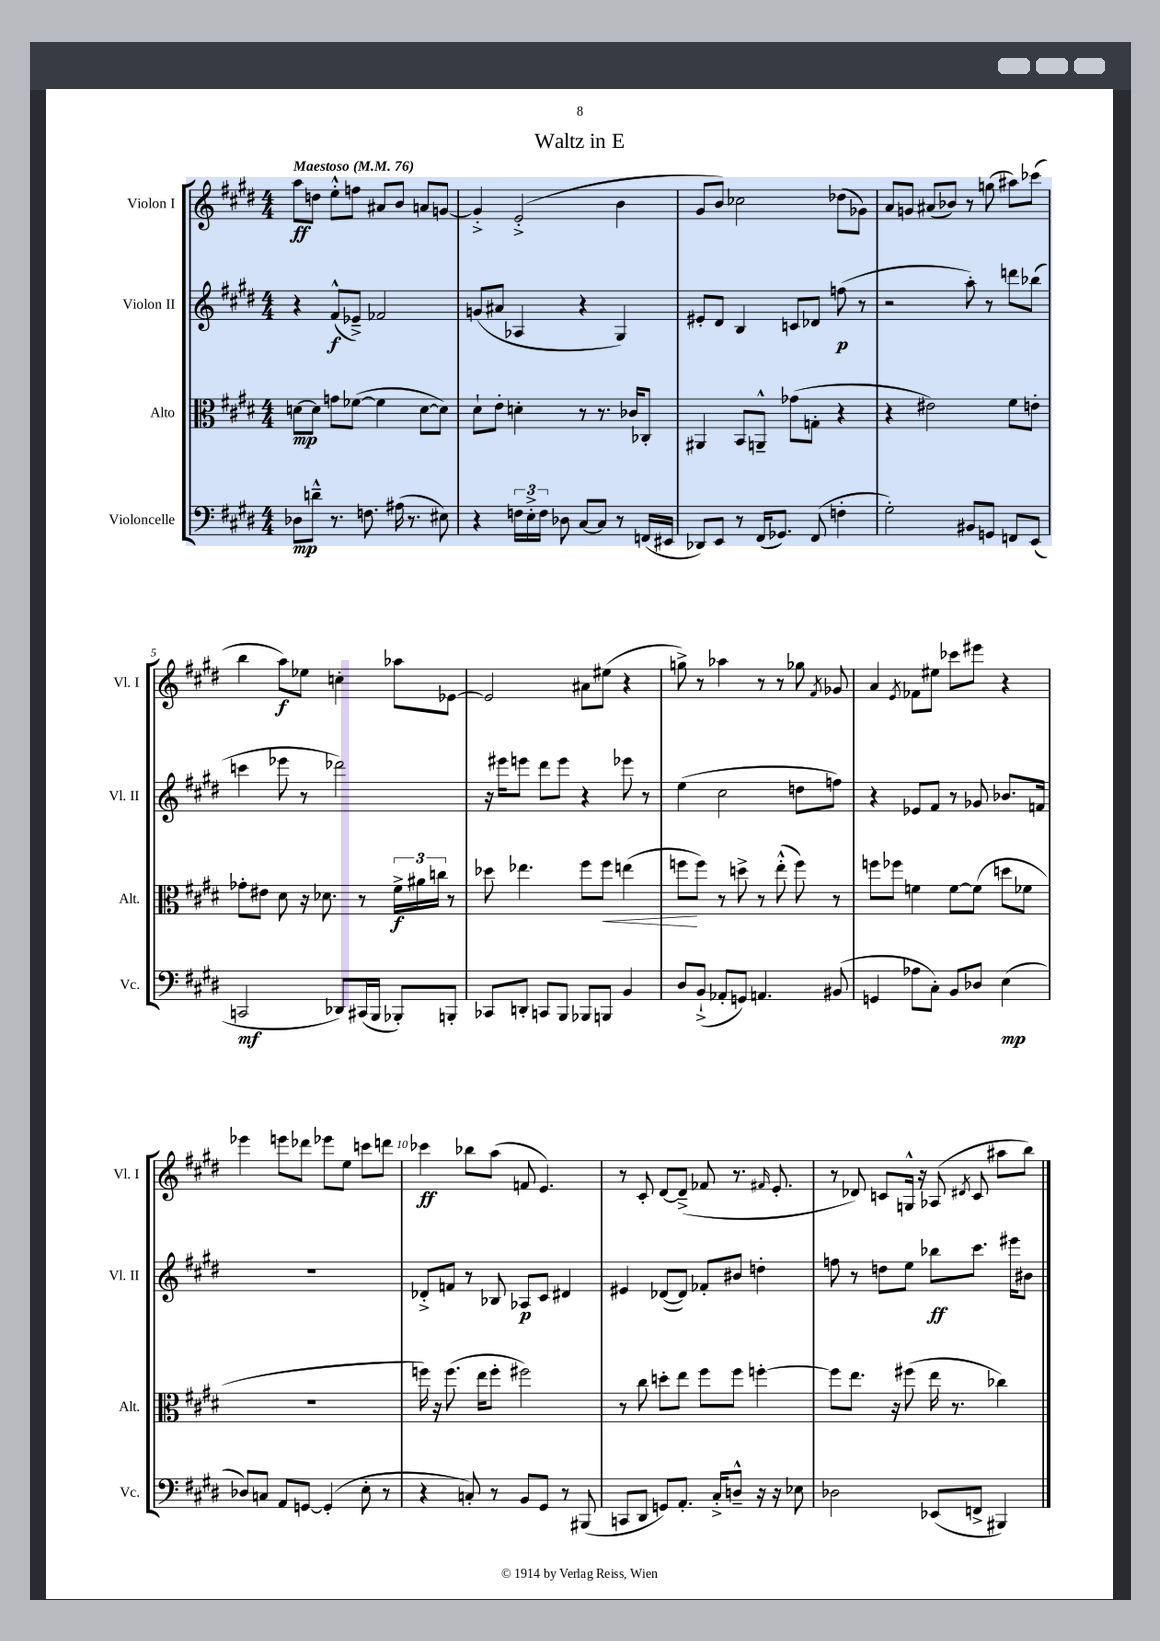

**kern	**kern	**kern	**kern
*staff4	*staff3	*staff2	*staff1
*clefF4	*clefC3	*clefG2	*clefG2
*k[f#c#g#d#]	*k[f#c#g#d#]	*k[f#c#g#d#]	*k[f#c#g#d#]
*M4/4	*M4/4	*M4/4	*M4/4
*MM76	*MM76	*MM76	*MM76
8D-\L	[8d\L	4r	8aa\L
8d~^^\J	8d\]J	.	8dd\J
8.r	8g\L	(8f#^^/L	8ee'^^\L
.	([8f-\J	8e-~^/J)	8ff\J
8.F\	.	.	.
.	4f-\]	2f-/	8a#/L
(16A#\	.	.	8b/J
8.r	.	.	.
.	[8d\L	.	8a/L
8E#\)	8d\]J)	.	[8g/J
=	=	=	=
4r	8d#`\L	(8g/L	4g'^/]
.	8e'\J	8a#/J	.
24F\LL	4d'\	4A-/	(2e'^/
24E'^\	.	.	.
24F\JJ	.	.	.
8D-\	.	.	.
[8C#/L	8r	4r	.
8C#/]J	8.r	.	.
8r	.	4G#/)	4b\
.	16c-/LK	.	.
(16FF/LL	8C-'/J	.	.
16EE#/JJ	.	.	.
=	=	=	=
8DD-/L)	4AA#/	8e#'/L	8g#/L
8EE/J	.	8d#/J	8b/J)
8r	8BB/L	4B/	2cc-\
(16FF#/LK	8AA~^^/J	.	.
8.GG-/J)	.	.	.
.	(8g-\L	8c/L	.
(8FF#/	8G'\J	8d-/J	.
4F'\	4r	(8ff\	(8dd-\L
.	.	8r	8g-\J)
=	=	=	=
2G#'\)	4r	2r	8a/L
.	.	.	8g/J
.	2e#\)	.	(8a#/L
.	.	.	8b-/J)
8BB#/L	.	8aa'\)	8r
8GG/J	.	8r	(8gg\
8FF/L	8f#\L	8ddd\L	8aa#\L)
(8EE/J	8e'\J	(8bb-\J	(8ccc-\J
=	=	=	=
2CC/	8g-'\L	4ccc\	4bb\
.	8e#\J	.	.
.	8d#\	8eee-\	8aa\L)
.	16r	8r	8ee-\J
.	8.d-\	.	.
8DD-/L)	.	2ddd-\)	4cc'\
(16CC#/L	8r	.	.
16BBB/JJ	.	.	.
8BBB-'/L)	24f#^\LL	.	8aa-\L
.	24a#\	.	.
.	24cc\JJ	.	.
8BBB'/J	8r	.	[8e-\J
=	=	=	=
8CC-/L	8dd-\	16r	2e-/]
.	.	16eee#\LK	.
8DD'/J	4.ee-\	8eee\J	.
8CC/L	.	8ddd#\L	.
8BBB/J	.	8eee\J	.
8BBB-/L	8ff#\L	4r	8a#\L
8BBB/J	8ff#\J	.	(8ee#\J
4BB/	(4ee\	8eee-\	4r
.	.	8r	.
=	=	=	=
8D#/L	8ff\L	(4ee\	8gg^\)
(8BB`^/J	8ff\J)	.	8r
8AA-'/L	8r	2cc#\	4aa-\
8GG/J)	8dd^\	.	.
4.AA/	8r	.	8r
.	(8ee'^^\	.	8r
.	8ff\)	8dd\L	8gg-\
.	.	.	8qf#/
(8BB#/	8r	8ff\J)	8g-/
=	=	=	=
4GG/	8ff\L	4r	4a/
.	8ff-\J	.	.
.	.	.	8qe/
8A-\L	4f\	8e-/L	8f-\L
8C#'\J)	.	8f#/J	8ee#\J
8BB/L	[8f\L	8r	8ccc-\L
8D-/J	(8f\]J	8g-/	8eee#\J
(4E\	8dd\L	8.b-/L	4r
.	8f-\J	.	.
.	.	16f/Jk	.
=	=	=	=
8D-/L)	1r	1r	4eee-\
8C/J	.	.	.
8AA/L	.	.	8eee\L
[8GG/J	.	.	8ddd-\J
(4GG'/]	.	.	8eee-\L
.	.	.	8ee\J
8E'\	.	.	8ccc\L
8r	.	.	8ddd\J
=	=	=	=
4r	16ff\)	8d-'^/L	4ccc-\
.	16r	.	.
.	(8.ff\	8f/J	.
8C'/)	.	8r	8bb-\L
.	16ee\LK	.	.
8r	8ff'\J	8B-/	(8aa\J
8BB/L	2ff#\)	8A-/L	8f/
8GG#/J	.	8c#/J	4.e/)
8r	.	4d#/	.
(8BBB#/	.	.	.
=	=	=	=
8CC/L	8r	4e#/	8r
8DD#/J	8cc#\	.	8c#'/
8GG/L)	8dd'\L	([8d-/L	[8d#/L
8.AA'/J	8ee\J	8d-/]J)	(8d#~^/]J
.	8ff#\L	8f-'/L	8f-/
16C#'^/LK	.	.	.
8D~^^/J	8ff#\J	8b#/J	8.r
16r	[4ff'\	4dd'\	.
.	.	.	16qqf#/
16r	.	.	8.e'/
8E-\	.	.	.
=	=	=	=
2D-\	8ff\]L	8ff\	8r
.	8.ee\J	8r	8d-/)
.	.	8dd\L	8c/L
.	16r	.	.
.	(8ff#\	8ee\J	16G^^/Jk
.	.	.	16r
(8EE-/L	16ee\	8bb-\L	(8A-/
.	8.r	.	.
.	.	.	8qd#/
8FF^/J	.	8.ccc#\J	8c/
4BBB#/)	4cc-\)	.	8aa#\L
.	.	16eee#\LK	.
.	.	8b#\J	8bb\J)
==	==	==	==
*-	*-	*-	*-
